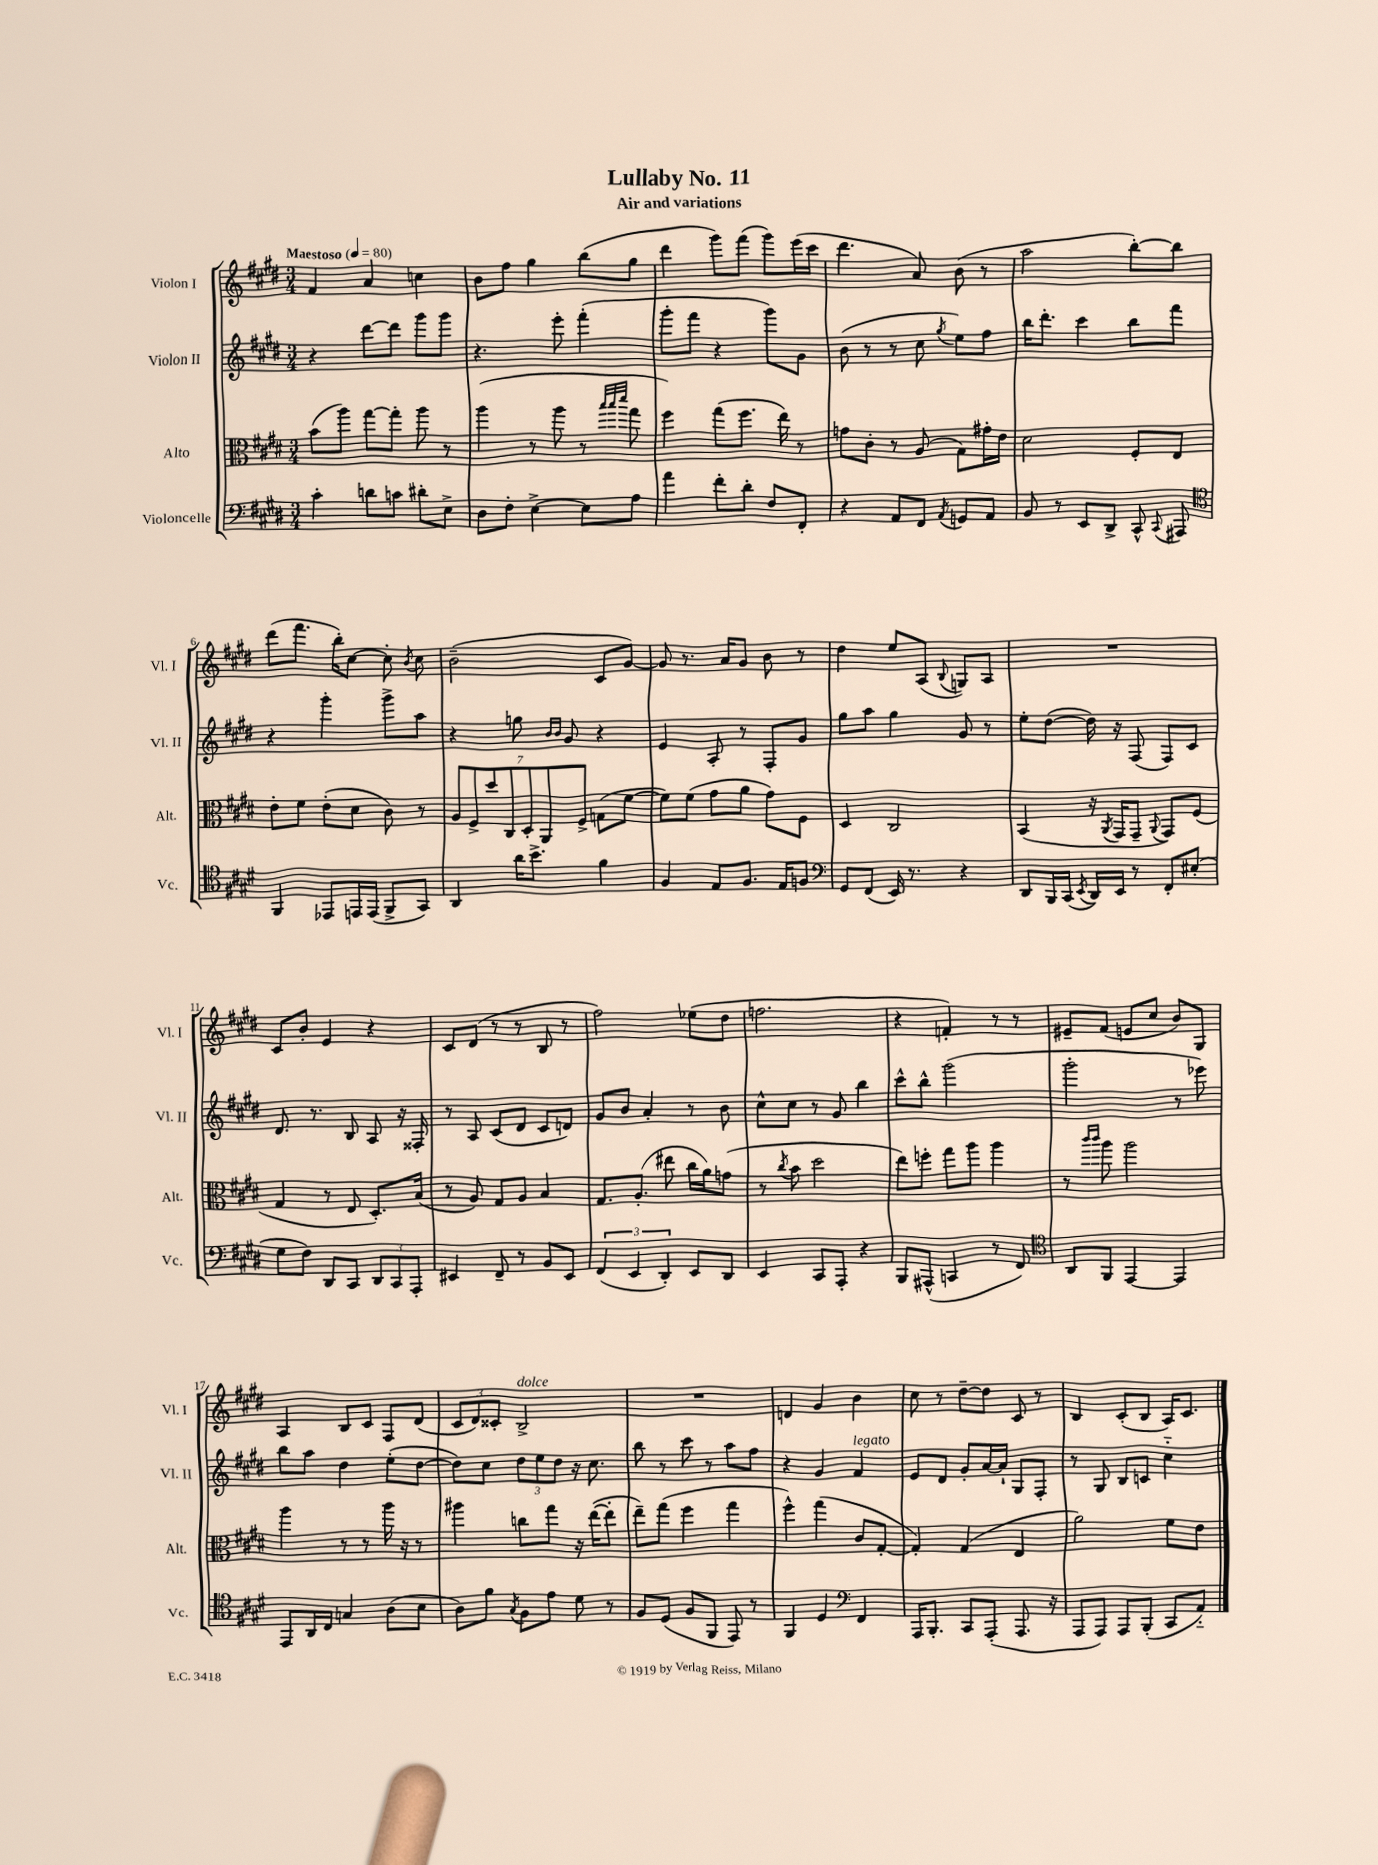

**kern	**kern	**kern	**kern
*staff4	*staff3	*staff2	*staff1
*clefF4	*clefC3	*clefG2	*clefG2
*k[f#c#g#d#]	*k[f#c#g#d#]	*k[f#c#g#d#]	*k[f#c#g#d#]
*M3/4	*M3/4	*M3/4	*M3/4
*MM80	*MM80	*MM80	*MM80
4c#'\	(8b\L	4r	4f#/
.	8aa\J)	.	.
8d\L	[8gg#\L	[8ddd#\L	4a/
8c\J	8gg#'\]J	8ddd#\]J	.
8d#'\L	8aa\	8ggg#\L	4cc\
8E^\J	8r	8ggg#\J	.
=	=	=	=
8D#\L	(4aa\	4.r	8b\L
8F#'\J	.	.	8ff#\J
[4E^\	8r	.	4gg#\
.	8aa\	8eee'\	.
8E\]L	8r	(4fff#'\	(8bb\L
.	32qqbb/LLL	.	.
.	32qqbb/	.	.
.	32qqddd#/JJJ	.	.
8A\J	8gg#\	.	8gg#\J
=	=	=	=
4a\	4ff#\)	8ggg#'\L	4ddd#\
.	.	8fff#\J	.
8f#'\L	(8gg#\L	4r	8ggg#\L)
8d#'\J	8.ff#\J	.	(8fff#\J
8F#/L	.	8ggg#\L)	8ggg#\L)
.	16ee\)	.	.
8FF#'/J	8r	8g#\J	(16eee\L
.	.	.	16ccc#\JJ
=	=	=	=
4r	8g\L	(8b\	4.ddd#\
.	8c#'\J	8r	.
8AA/L	8r	8r	.
8FF#/J	(8A/	8cc#\	8a/)
8qAA/	.	8qgg#/	.
8GG/L	8G#\L)	8ee\L)	(8b\
8AA/J	16g#'\L	8ff#\J	8r
.	16e\JJ	.	.
=	=	=	=
8BB/	2d#\	16bb\LK	2aa\
.	.	8.ddd#'\J	.
8r	.	.	.
8EE/L	.	4ccc#\	.
8DD#^/J	.	.	.
8CC#^^/	8F#'/L	8bb\L	[8bb'\L)
8qqCC#/	.	.	.
8AAA#/	8E/J	8fff#\J	8bb\]J
=	=	=	=
*clefC4	*	*	*
4FF#/	8e'\L	4r	(8ddd#\L
.	8f#\J	.	8.fff#\J
8EE-/L	(8e'\L	4ggg#'\	.
.	.	.	16bb'\LK)
16EE/L	8d#\J	.	[8cc#\J
(16EE/JJ	.	.	.
8FF#^/L	8c#\)	8ggg#^\L	8cc#'\]
.	.	.	8qb/
8GG#/J)	8r	8aa\J	8cc#\
=	=	=	=
4AA/	14A/L	4r	(2b~\
.	14F#^/	.	.
.	14dd#/	.	.
.	14C#/	.	.
16a\LK	.	8gg\	.
.	14D#'/	.	.
8.b^\J	.	.	.
.	14AA/	.	.
.	.	16qqb/LL	.
.	.	16qqb/JJ	.
.	.	8g#/	.
.	14F#^/J	.	.
4f#\	(8G\L	4r	8c#/L
.	[8f#\J	.	[8g#/J)
=	=	=	=
4F#/	8f#\]L)	4e/	8g#/]
.	(8f#\J	.	8.r
8E/L	8g#\L	8A'/	.
.	.	.	16a/LK
8.F#/J	8a\J	8r	8g#/J
.	8g#\L)	8F#'/L	8b\
16E/LK	.	.	.
8F/J	8F#\J	8g#/J	8r
=	=	=	=
*clefF4	*	*	*
8GG#/L	4D#/	8gg#\L	4dd#\
(8FF#/J	.	8aa\J	.
16EE/)	2C#/	4gg#\	8ee/L
8.r	.	.	.
.	.	.	(8A/J
.	.	.	8qqB/
4r	.	8g#/	8G/L)
.	.	8r	8A/J
=	=	=	=
8DD#/L	(4BB/	8ee'\L	2.r
16BBB/L	.	([8dd#\J	.
(16CC#/JJ	.	.	.
8qEE/	.	.	.
16DD#/LL)	16r	16dd#\])	.
.	8qAA/	.	.
16EE/JJ	16GG#/LK	16r	.
8r	8GG#~/J	(8F#/	.
.	8qqAA/	.	.
8FF#'/L	8GG#/L)	8F#/L)	.
(8E#'/J	(8F#/J	8c#/J	.
=	=	=	=
8G#\L	4G#/	8.d#/	8c#/L
8F#\J)	.	.	8b'/J
.	.	8.r	.
8DD#/L	8r	.	4e/
8CC#/J	8E/	8B/	.
12DD#/L	8.D#'/L)	8A/	4r
12CC#/	.	.	.
.	.	16r	.
12AAA'/J	.	.	.
.	(16B/Jk	16F##'/	.
=	=	=	=
4EE#/	8r	8r	8c#/L
.	8A/)	8A/	(8d#/J
8FF#~/	8G#/L	(8c#/L	8r
8r	8A/J	8d#/J	8r
8BB/L	4B/	8c#/L	8B/
8EE#/J	.	8d/J)	8r
=	=	=	=
(6FF#/	8.G#/L	8g#/L	2ff#\)
.	.	8b/J	.
6EE/	.	.	.
.	(8.A'/J	.	.
.	.	4a'/	.
6DD#'/)	.	.	.
.	8ee#\	.	.
8EE/L	16cc#\LL	8r	(8ee-\L
.	16a\J)	.	.
8DD#/J	(8g\J	8b\	8dd#\J
=	=	=	=
4EE/	8r	8cc#^^\L	2.ff\
.	8qcc#/	.	.
.	8b\	8cc#\J	.
8CC#/L	2dd#\	8r	.
8AAA'/J	.	8g#/	.
4r	.	4bb\	.
=	=	=	=
8BBB/L	8ee\L)	8ccc#^^\L	4r
(8AAA#^^/J	8ff'\J	8bb^^\J	.
4CC/	8gg#\L	(2ggg#\	4f'/)
.	8aa\J	.	.
8r	4aa\	.	8r
8FF#/)	.	.	8r
=	=	=	=
*clefC4	*	*	*
8AA/L	8r	2ggg#'\	8e#~/L
.	16qqccc#/LL	.	.
.	16qqccc#/JJ	.	.
8FF#/J	8aa\	.	(8f#/J
[4EE/	2aa\	.	8e/L
.	.	.	8cc#/J
4EE/]	.	8r	8b/L)
.	.	8eee-\)	8G#/J
=	=	=	=
8EE/L	4aa\	8bb\L	4A/
16AA/L	.	8aa\J	.
16C#/JJ	.	.	.
4G/	8r	4dd#\	8B/L
.	8r	.	8c#/J
(8A\L	16aa\	(8ee'\L	8F#/L
.	16r	.	.
8B\J	8r	[8dd#\J	(8d#/J
=	=	=	=
8A\L)	4aa#\	8dd#\]L)	12c#/L
.	.	.	12d#/)
8f#\J	.	8cc#\J	.
.	.	.	12c##'/J
8qG#/	.	.	.
8F#\L	8cc\L	12dd#\L	2B^/
.	.	12ee\	.
8e\J	8gg#\J	.	.
.	.	12dd#\J	.
8d#\	16r	16r	.
.	([16ee\LK	8.cc#\	.
8r	8ee'\]J	.	.
=	=	=	=
8F#/L	8ee~\L)	8bb\	2.r
(8D#/J	(8gg#\J	8r	.
8F#/L	4ff#\	8ccc#\	.
8FF#/J	.	8r	.
8EE/)	4gg#\	8aa\L	.
8r	.	8ff#\J	.
=	=	=	=
4FF#/	4ff#^^\)	4r	4d/
4D#/	(4gg#\	4g#/	4g#/
*clefF4	*	*	*
4FF#/	8c#/L	4f#/	4b\
.	[8G#'/J	.	.
=	=	=	=
16AAA/LK	4G#'/])	8e/L	8cc#\
8.BBB'/J	.	.	.
.	.	8d#/J	8r
8CC#/L	(4G#/	8g#'/L	[8dd#~\L
(8AAA'/J	.	[16a/L	8dd#\]J
.	.	16a`/]JJ	.
8.AAA/	4E/	8G#/L	8c#/
.	.	8F#'/J	8r
16r	.	.	.
=	=	=	=
8AAA/L	2a\)	8r	4B/
8AAA/J)	.	8G#/	.
8AAA/L	.	8B/L	(8c#'/L
(8BBB'/J	.	8c/J	8B/J
8CC#/L	8f#\L	4cc#'~\	16A/LK)
.	.	.	8.c#/J
8AA'~/J)	8e\J	.	.
==	==	==	==
*-	*-	*-	*-
